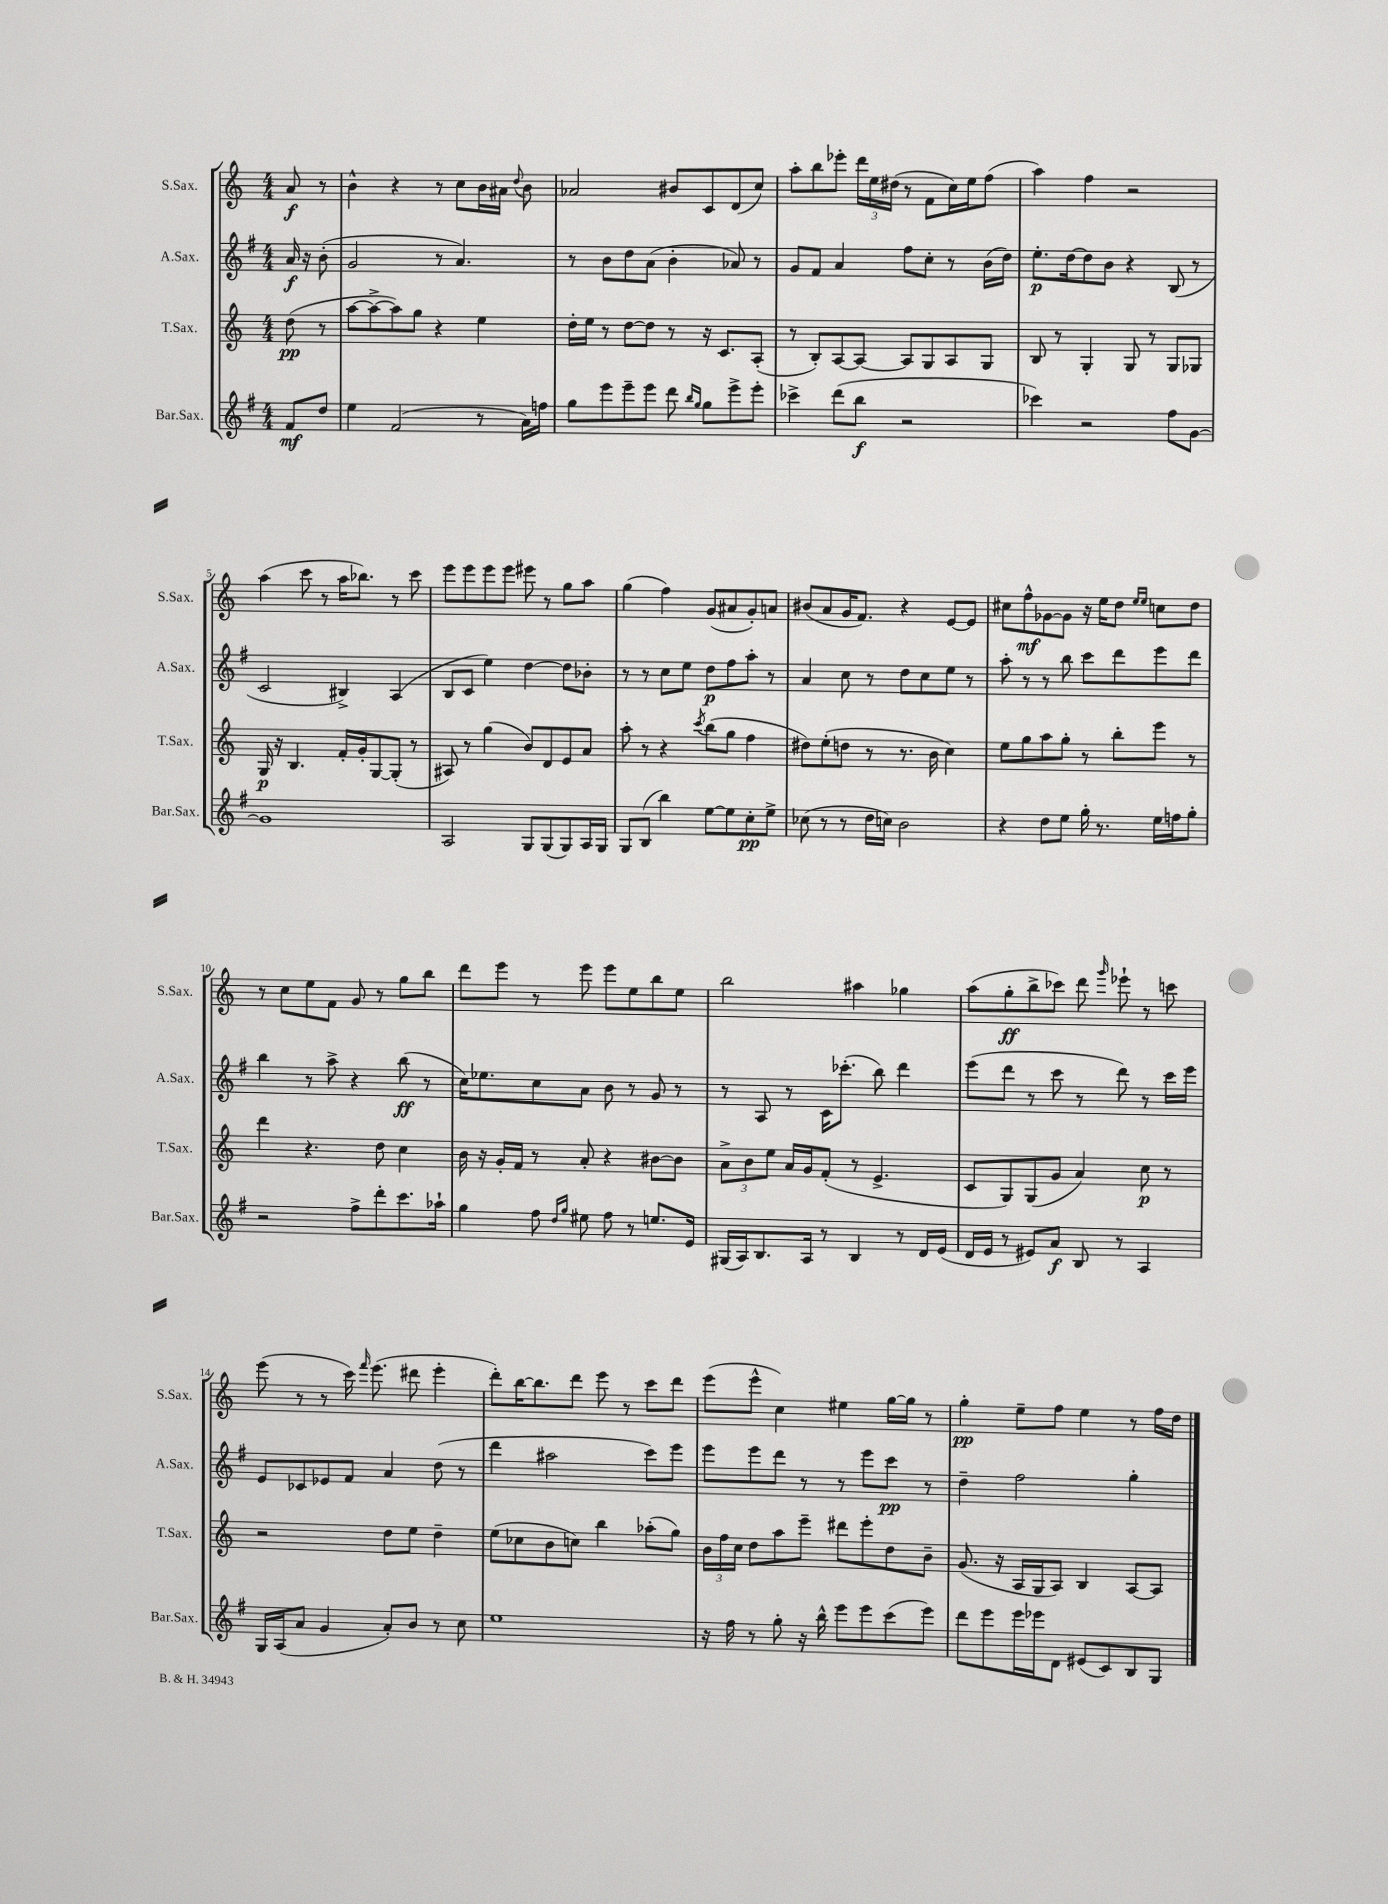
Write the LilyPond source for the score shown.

<<
\new StaffGroup <<
\new Staff = "s0" \with { instrumentName = "S.Sax." shortInstrumentName = "S.Sax." } {
    \clef treble \key c \major \numericTimeSignature \time 4/4 \partial 4
    \autoBeamOff a'8\f r8 |
    b'4-^ r4 r8 c''8[ b'16 ais'16] \appoggiatura { d''8 } b'8 |
    aes'2 bis'8[ c'8 d'8( c''8]) |
    a''8[-. b''8 ees'''8]-. \tuplet 3/2 { d'''16[ e''16 dis''16]( } r8 f'8[ c''16) e''16 f''8]( |
    a''4) f''4 r2 |
    a''4( c'''8 r8 a''16[ bes''8.]) r8 c'''8 |
    e'''8[ e'''8 e'''8 e'''8] eis'''8 r8 g''8[ a''8] |
    g''4( f''4) g'8[( ais'8 g'8-.) a'8] |
    bis'8[( a'8 g'16 f'8.]) r4 e'8[~ e'8] |
    cis''8[ f''8-^\mf ges'8~ ges'8] r16 e''16[ d''8] \grace { e''16[ e''16] } c''8[ d''8] |
    r8 c''8[ e''8 f'8] g'8 r8 g''8[ b''8] |
    d'''8[ e'''8] r8 e'''8 e'''8[ e''8 b''8 e''8] |
    b''2 ais''4 ges''4 |
    a''8[( g''8-.\ff b''8-> ces'''8]) d'''8 \grace { g'''16 } ees'''8-! r8 c'''8 |
    e'''8( r8 r8 c'''16) \grace { f'''16 } e'''8.( dis'''8 e'''4-. |
    d'''8[-.) b''16~ b''8. d'''8] e'''8 r8 c'''8[ d'''8] |
    e'''8[( e'''8]-^ c''4) eis''4 g''16[~ g''16] r8 |
    g''4-.\pp e''8[-- f''8] e''4 r8 f''16[ d''16] \bar "|." |
}
\new Staff = "s1" \with { instrumentName = "A.Sax." shortInstrumentName = "A.Sax." } {
    \clef treble \key g \major \numericTimeSignature \time 4/4 \partial 4
    \autoBeamOff a'16\f r16 b'8-.( |
    g'2 r8 a'4.) |
    r8 b'8[ d''8 a'8]( b'4-. aes'8) r8 |
    g'8[ fis'8] a'4 fis''8[ c''8]-. r8 b'16[( d''16]) |
    e''8.[-.\p d''16~ d''8 b'8] r4 b8( r8 |
    c'2 bis4->) a4( |
    b8[ c'8] e''4) d''4~ d''8[ bes'8]-. |
    r8 r8 c''8[ e''8] d''8[\p fis''8 a''8]-. r8 |
    a'4 c''8 r8 d''8[ c''8 e''8] r8 |
    a''8-. r8 r8 b''8 c'''8[ d'''8 e'''8 d'''8] |
    b''4 r8 a''8-> r4 b''8\ff( r8 |
    c''16[) ees''8. c''8 a'8] b'8 r8 g'8 r8 |
    r8 a8 r8 c'16[ ces'''8.]-.( b''8) d'''4 |
    e'''8[( d'''8] r8 c'''8 r8 d'''8) r8 c'''16[ e'''16] |
    e'8[ ces'8 ees'8 fis'8] a'4 d''8( r8 |
    d'''4 ais''2 c'''8[) e'''8] |
    e'''8[ e'''8 d'''8] r8 r8 e'''8[ c'''8]\pp r8 |
    d''4-- fis''2 g''4-. \bar "|." |
}
\new Staff = "s2" \with { instrumentName = "T.Sax." shortInstrumentName = "T.Sax." } {
    \clef treble \key c \major \numericTimeSignature \time 4/4 \partial 4
    \autoBeamOff d''8\pp( r8 |
    a''8[~ a''8~-> a''8) g''8] r4 e''4 |
    d''16[-. e''16] r8 d''8[~ d''8] r8 r16 c'8.[ a8]-.( |
    r8 b8[-.) a8~ a8]~ a8[ g8 a8 g8] |
    b8 r8 g4-. g8 r8 g8[ ges8] |
    g16\p r16 b4. f'16[-. g'16-. g8~ g8]-.( r8 |
    ais8) r8 g''4( b'8[) d'8 e'8 a'8] |
    a''8-. r8 r4 \acciaccatura { c'''8 } b''8[( g''8] f''4 |
    dis''8[) e''8-.( d''8] r8 r8. b'16 c''4) |
    e''8[ g''8 a''8 g''8]-. r8 b''8[-. e'''8] r8 |
    d'''4 r4. d''8 c''4 |
    b'16 r16 g'16[-. f'16] r8 a'8-. r4 bis'8[~ bis'8] |
    \tuplet 3/2 { a'8[-> b'8 e''8] } a'16[ g'16 f'8]-.( r8 e'4.-> |
    c'8[ g8) g8( g'8] a'4) c''8\p r8 |
    r2 d''8[ e''8] d''4-- |
    e''8[( ces''8 b'8 c''8]) b''4 aes''8[-.( g''8]) |
    \tuplet 3/2 { b'16[ f''16 c''16] } d''8[ a''8 e'''8]-- dis'''8[ e'''8-. d''8 b'8]-- |
    g'8.( r16 a16[ g16 a8]) b4 a8[~ a8] \bar "|." |
}
\new Staff = "s3" \with { instrumentName = "Bar.Sax." shortInstrumentName = "Bar.Sax." } {
    \clef treble \key g \major \numericTimeSignature \time 4/4 \partial 4
    \autoBeamOff fis'8[\mf d''8] |
    e''4 fis'2( r8 a'16[) f''16] |
    g''8[ e'''8 e'''8-- e'''8] d'''8 \grace { b''16[ g''16] } g''8[ e'''8-> e'''8]-. |
    ces'''4-> d'''8[( b''8]\f r2 |
    ces'''4) r2 fis''8[ g'8]~ |
    g'1 |
    a2 g8[ g8( g8) a16 g16] |
    g8[ b8]( b''4) e''8[~ e''8 c''8-.\pp e''8]-> |
    ces''8( r8 r8 d''16[ c''16]) b'2 |
    r4 d''8[ e''8] g''16-. r8. e''16[ f''16 g''8]-. |
    r2 fis''8[-> d'''8-. c'''8. aes''16]-! |
    g''4 fis''8 \grace { d''16[ g''16] } eis''8 fis''8 r8 e''8.[ e'16] |
    gis16[( a16) b8. a16] r8 b4 r8 d'16[ e'16]( |
    d'16[ e'16] r8 eis'8[) a'8]\f b8 r8 a4 |
    g16[ a16( a'8] g'4 a'8[-.) b'8] r8 c''8 |
    e''1 |
    r16 fis''16 r8 g''8-. r16 b''16-^ e'''8[ e'''8 c'''8( e'''8]) |
    d'''8[ e'''8 e'''16 ees'''16 d'8] eis'8[( c'8) b8 g8] \bar "|." |
}
>>
>>
